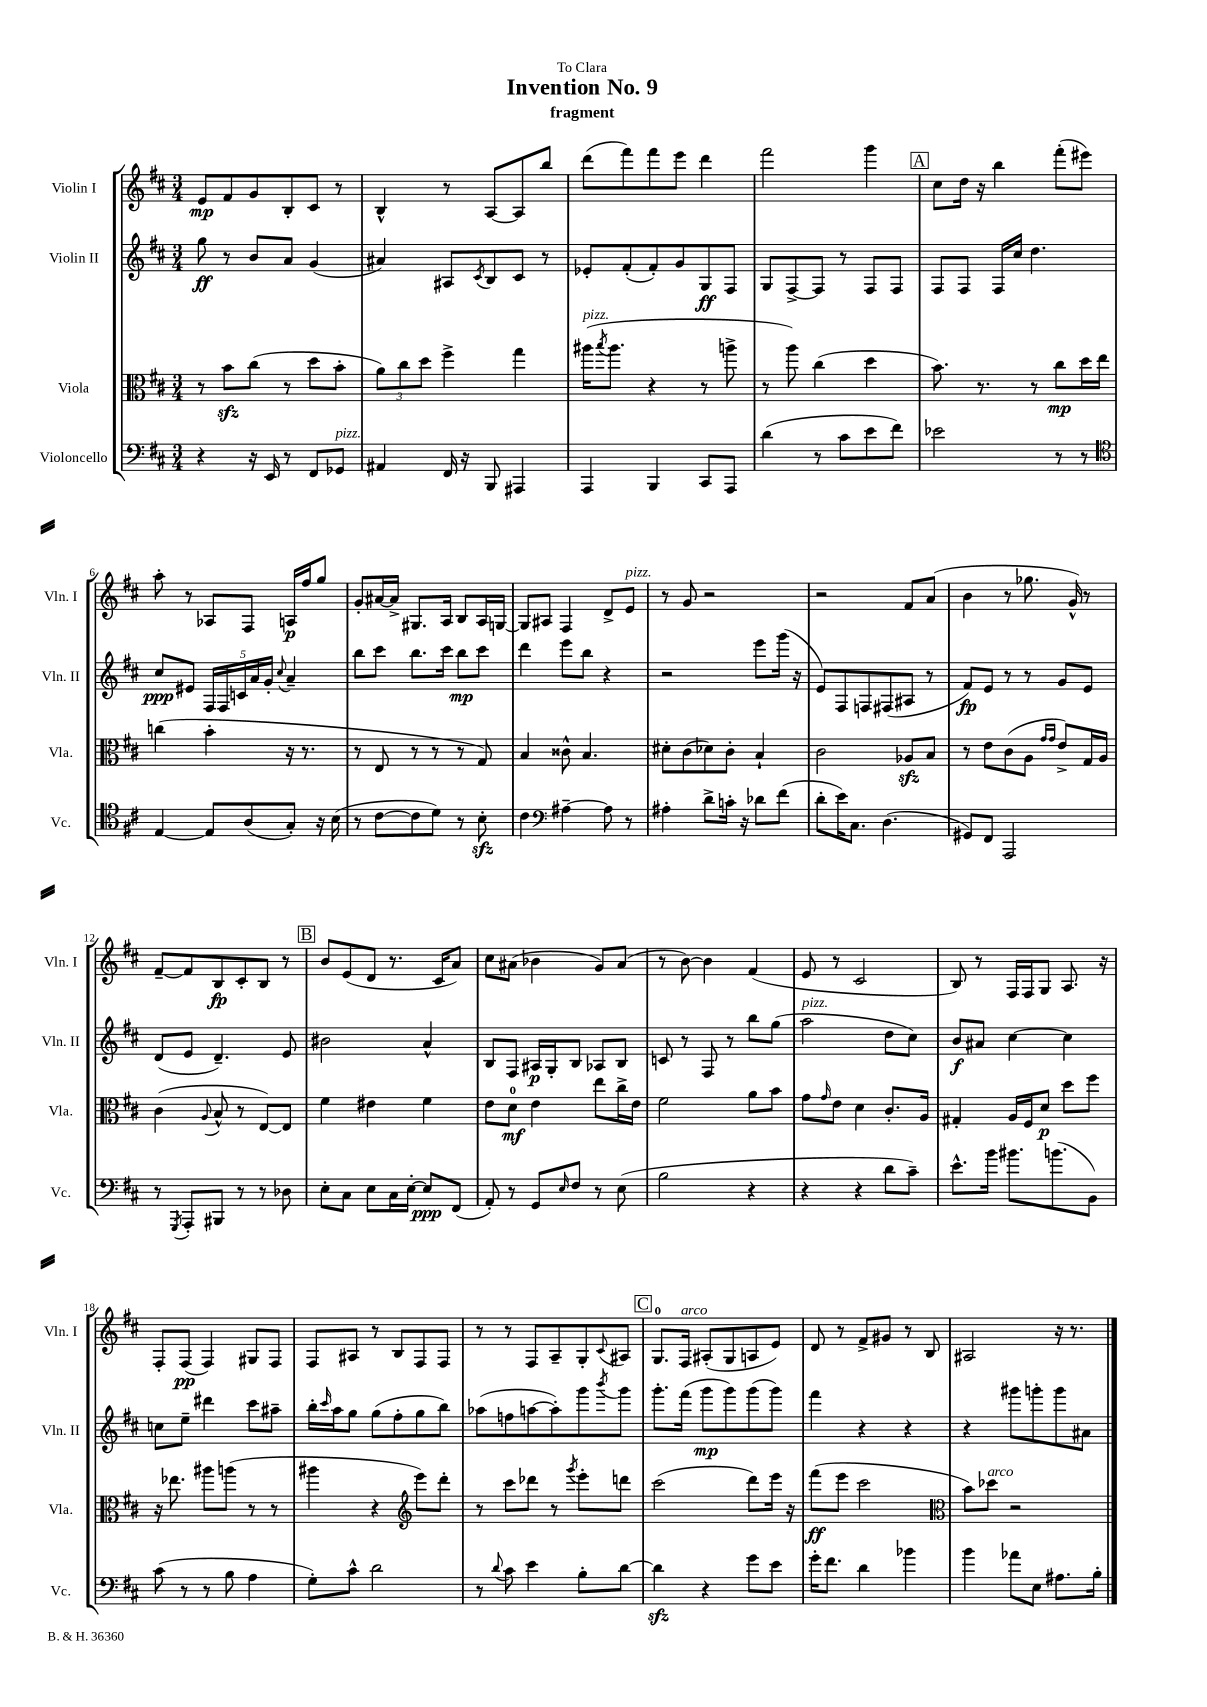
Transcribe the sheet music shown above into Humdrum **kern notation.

**kern	**dynam	**kern	**dynam	**kern	**dynam	**kern	**dynam
*part4	*part4	*part3	*part3	*part2	*part2	*part1	*part1
*staff4	*staff4	*staff3	*staff3	*staff2	*staff2	*staff1	*staff1
*I"Violoncello	*	*I"Viola	*	*I"Violin II	*	*I"Violin I	*
*I'Vc.	*	*I'Vla.	*	*I'Vln. II	*	*I'Vln. I	*
*clefF4	*	*clefC3	*	*clefG2	*	*clefG2	*
*k[f#c#]	*	*k[f#c#]	*	*k[f#c#]	*	*k[f#c#]	*
*M3/4	*	*M3/4	*	*M3/4	*	*M3/4	*
=1	=1	=1	=1	=1	=1	=1	=1
4r	.	8r	.	8gg\	ff	8e/L	mp
.	.	8bzz\L	.	8r	.	8f#/	.
16r	.	(8cc#\J	.	8b/L	.	8g/	.
16EE/	.	.	.	.	.	.	.
8r	.	8r	.	8a/J	.	8B'/	.
8FF#/L	.	8dd\L	.	(4g/	.	8c#/J	.
!LO:TX:a:i:t=pizz.	!	!	!	!	!	!	!
8GG-X/J	.	8b'\J	.	.	.	8r	.
=2	=2	=2	=2	=2	=2	=2	=2
4AA#X/	.	12a\L)	.	4a#X/)	.	4B^^/	.
.	.	12cc#\	.	.	.	.	.
.	.	12dd\J	.	.	.	.	.
16FF#/	.	4ff#^\	.	8A#X/L	.	8r	.
16r	.	.	.	.	.	.	.
.	.	.	.	8qc#/	.	.	.
8BBB/	.	.	.	8B/	.	[8A/L	.
4AAA#X/	.	4gg\	.	8c#/J	.	8A/]	.
.	.	.	.	8r	.	8bb/J	.
=3	=3	=3	=3	=3	=3	=3	=3
!	!	!LO:TX:a:i:t=pizz.	!	!	!	!	!
4AAA/	.	(16aa#X\KL	.	8e-X'/L	.	(8ddd\L	.
.	.	8qbb/	.	.	.	.	.
.	.	8.aa#\J	.	.	.	.	.
.	.	.	.	(8f#'/	.	8fff#\)	.
4BBB/	.	4r	.	8f#'/)	.	8fff#\	.
.	.	.	.	8g/	.	8eee\J	.
8CC#/L	.	8r	.	8G/	ff	4ddd\	.
8AAA/J	.	8aan^\	.	8F#/J	.	.	.
=4	=4	=4	=4	=4	=4	=4	=4
(4d\	.	8r	.	8G/L	.	2fff#\	.
.	.	8aa\)	.	[8F#^/	.	.	.
8r	.	(4cc#\	.	8F#/J]	.	.	.
8c#\L	.	.	.	8r	.	.	.
8e\	.	4dd\	.	8F#/L	.	4ggg\	.
8f#\J)	.	.	.	8F#/J	.	.	.
!!LO:REH:place=s1:t=A
=5	=5	=5	=5	=5	=5	=5	=5
2e-X\	.	8.b\)	.	8F#/L	.	8cc#\L	.
.	.	.	.	8F#/J	.	16dd\Jk	.
.	.	8.r	.	.	.	16r	.
.	.	.	.	16F#/LL	.	4bb\	.
.	.	.	.	16cc#/JJ	.	.	.
.	.	8r	.	4.dd\	.	.	.
8r	.	8cc#\L	mp	.	.	(8fff#'\L	.
8r	.	16dd\L	.	.	.	8eee#X\J)	.
.	.	16ee\JJ	.	.	.	.	.
!!LO:LB:g=z
=6	=6	=6	=6	=6	=6	=6	=6
*clefC4	*	*	*	*	*	*	*
[4E/	.	(4ccn\	.	8cc#/L	ppp	8aa'\	.
.	.	.	.	8e#X/J	.	8r	.
8E/L]	.	4b'\	.	20F#/LL	.	8A-X/L	.
.	.	.	.	20F#/	.	.	.
.	.	.	.	20cn/	.	.	.
(8A/	.	.	.	.	.	8F#/J	.
.	.	.	.	20a/	.	.	.
.	.	.	.	20g'/JJ	.	.	.
.	.	.	.	8qqcc#/	.	.	.
8G'/J)	.	16r	.	4a~/	.	16An/LL	p
.	.	8.r	.	.	.	16ff#/J	.
16r	.	.	.	.	.	8gg/J	.
(16B\	.	.	.	.	.	.	.
=7	=7	=7	=7	=7	=7	=7	=7
8r	.	8r	.	8bb\L	.	8g'/L	.
[8c#\L	.	8E/	.	8ccc#\J	.	[16a#X/L	.
.	.	.	.	.	.	16a#^/JJ]	.
8c#\]	.	8r	.	8.bb\L	.	8.G#X/L	.
8d\J)	.	8r	.	.	.	.	.
.	.	.	.	16ccc#\Jk	.	16A/Jk	.
8r	.	8r	.	8bb\L	mp	8B/L	.
8Bzz'\	.	8G/)	.	8ccc#\J	.	16A/L	.
.	.	.	.	.	.	[16Gn/JJ	.
=8	=8	=8	=8	=8	=8	=8	=8
4c#\	.	4B/	.	4ddd\	.	8G/L]	.
.	.	.	.	.	.	8A#X/J	.
*clefF4	*	*	*	*	*	*	*
[4A#X~\	.	8c##X^^\	.	8eee\L	.	4F#/	.
.	.	4.B/	.	8bb\J	.	.	.
8A#\]	.	.	.	4r	.	8d^/L	.
!	!	!	!	!	!	!LO:TX:a:i:t=pizz.	!
8r	.	.	.	.	.	8e/J	.
=9	=9	=9	=9	=9	=9	=9	=9
4A#X'\	.	8d#X'\L	.	2r	.	8r	.
.	.	(8c#\	.	.	.	8g/	.
8d^\L	.	8d-X\)	.	.	.	2r	.
16cn'\Jk	.	8c#'\J	.	.	.	.	.
16r	.	.	.	.	.	.	.
8d-X\L	.	4B`/	.	8eee\L	.	.	.
(8f#\J	.	.	.	(16ggg\Jk	.	.	.
.	.	.	.	16r	.	.	.
=10	=10	=10	=10	=10	=10	=10	=10
8d'\L	.	2c#\	.	8e/L)	.	2r	.
16e\K)	.	.	.	8F#/	.	.	.
8.C#\J	.	.	.	.	.	.	.
.	.	.	.	8Fn/	.	.	.
(4.D\	.	.	.	(8F#X/	.	.	.
.	.	8A-Xzz/L	.	8A#X/J	.	8f#/L	.
.	.	8B/J	.	8r	.	(8a/J	.
=11	=11	=11	=11	=11	=11	=11	=11
8GG#X/L)	.	8r	.	8f#/L)	fp	4b\	.
8FF#/J	.	8e\L	.	8e/J	.	.	.
2AAA/	.	(8c#\	.	8r	.	8r	.
.	.	8A\J	.	8r	.	8.gg-X\	.
.	.	16qqg/LL	.	.	.	.	.
.	.	16qqg/JJ	.	.	.	.	.
.	.	8e^/L)	.	8g/L	.	.	.
.	.	.	.	.	.	16g^^/)	.
.	.	16G/L	.	8e/J	.	8r	.
.	.	16A/JJ	.	.	.	.	.
!!LO:LB:g=z
=12	=12	=12	=12	=12	=12	=12	=12
8r	.	(4c#\	.	(8d/L	.	[8f#~/L	.
8qGGG/	.	.	.	.	.	.	.
8AAA'/L	.	.	.	8e/J	.	8f#/]	.
.	.	8qqA/	.	.	.	.	.
8BBB#X/J	.	8B^^/	.	4.d~/)	.	8B/	fp
8r	.	8r	.	.	.	8c#'/	.
8r	.	[8E/L)	.	.	.	8B/J	.
8D-X\	.	8E/J]	.	8e/	.	8r	.
!!LO:REH:place=s1:t=B
=13	=13	=13	=13	=13	=13	=13	=13
8E'\L	.	4f#\	.	2b#X\	.	8b/L	.
8C#\J	.	.	.	.	.	(8e/	.
8E\L	.	4e#X\	.	.	.	8d/J	.
16C#\L	.	.	.	.	.	8.r	.
[16E'\JJ	.	.	.	.	.	.	.
8E/L]	ppp	4f#\	.	4a^^/	.	.	.
.	.	.	.	.	.	16c#/KL	.
(8FF#/J	.	.	.	.	.	8a/J)	.
=14	=14	=14	=14	=14	=14	=14	=14
8AA'/)	.	8e\L	.	8B/L	.	8cc#\L	.
8r	.	8d\J	mf	8F#/J	.	(8a#X\J	.
8GG/L	.	4e\	.	16A#X/LL	p	4b-X\	.
.	.	.	.	16G'/J	.	.	.
16qqE/	.	.	.	.	.	.	.
8F#/J	.	.	.	8B/J	.	.	.
8r	.	8ee\L	.	8A-X/L	.	8g/L)	.
(8E\	.	16cc#^\L	.	8B/J	.	(8a#/J	.
.	.	16e\JJ	.	.	.	.	.
=15	=15	=15	=15	=15	=15	=15	=15
2B\	.	2f#\	.	8cn/	.	8r	.
.	.	.	.	8r	.	[8b\)	.
.	.	.	.	8F#/	.	4b\]	.
.	.	.	.	8r	.	.	.
4r	.	8a\L	.	8bb\L	.	(4f#/	.
.	.	8b\J	.	(8gg\J	.	.	.
=16	=16	=16	=16	=16	=16	=16	=16
!	!	!	!	!LO:TX:a:i:t=pizz.	!	!	!
4r	.	8g\L	.	2aa\	.	8e/	.
.	.	16qqg/	.	.	.	.	.
.	.	8e\J	.	.	.	8r	.
4r	.	4d\	.	.	.	2c#/	.
8d\L	.	8.c#'/L	.	8dd\L	.	.	.
8c#~\J)	.	.	.	8cc#\J)	.	.	.
.	.	16A/Jk	.	.	.	.	.
=17	=17	=17	=17	=17	=17	=17	=17
8.e^^\L	.	4G#X'/	.	8b/L	f	8B/)	.
.	.	.	.	8a#X/J	.	8r	.
16b\Jk	.	.	.	.	.	.	.
8.b#X\L	.	16A/LL	.	[4cc#\	.	16F#/LL	.
.	.	16F#/J	.	.	.	16F#/J	.
.	.	8d/J	p	.	.	8G/J	.
(8.bn\	.	.	.	.	.	.	.
.	.	8dd\L	.	4cc#\]	.	8.A/	.
8BB\J)	.	8ff#\J	.	.	.	.	.
.	.	.	.	.	.	16r	.
!!LO:LB:g=z
=18	=18	=18	=18	=18	=18	=18	=18
(8c#\	.	16r	.	8ccn\L	.	8F#'/L	.
.	.	8.ee-X\	.	.	.	.	.
8r	.	.	.	8ee~\J	.	(8F#/J	pp
8r	.	8aa#X\L	.	4ddd#X\	.	4F#/)	.
8B\	.	(8aan\J	.	.	.	.	.
4A\	.	8r	.	8ccc#\L	.	8G#X/L	.
.	.	8r	.	8aa#X~\J	.	8F#/J	.
=19	=19	=19	=19	=19	=19	=19	=19
8G'\L)	.	4aa#X\	.	16bb'\LL	.	8F#/L	.
.	.	.	.	16qqccc#/	.	.	.
.	.	.	.	16aa\J	.	.	.
8c#^^\J	.	.	.	8gg\J	.	8A#X/J	.
2d\	.	4r	.	(8gg\L	.	8r	.
.	.	.	.	8ff#'\	.	8B/L	.
*	*	*clefG2	*	*	*	*	*
.	.	8eee\L)	.	8gg\	.	8F#/	.
.	.	8ddd'\J	.	8bb\J)	.	8F#/J	.
=20	=20	=20	=20	=20	=20	=20	=20
8r	.	8r	.	(8aa-X\L	.	8r	.
8qqd/	.	.	.	.	.	.	.
8c#\	.	8ccc#\L	.	8ffn\	.	8r	.
4e\	.	8ddd-X\J	.	[8aan\	.	8F#/L	.
.	.	8r	.	8aa'\])	.	8A~/	.
.	.	8qggg/	.	.	.	.	.
8B'\L	.	8eee'\L	.	8ggg\	.	8G'/	.
.	.	.	.	8qbbb/	.	8qqc#/	.
[8d\J	.	8dddn\J	.	8ggg\J	.	8A#X/J	.
!!LO:REH:place=s1:t=C
=21	=21	=21	=21	=21	=21	=21	=21
4dzz\]	.	(2ccc#\	.	8.ggg'\L	.	8.G/L	.
!	!	!	!	!	!	!LO:TX:a:i:t=arco	!
.	.	.	.	(16fff#\Jk	.	16F#/Jk	.
4r	.	.	.	8ggg\L	mp	(8A#X'/L	.
.	.	.	.	8ggg\)	.	8G/	.
8g\L	.	8ddd\L)	.	(8ggg\	.	8An/	.
8e\J	.	16eee\Jk	.	8ggg\J)	.	8e/J)	.
.	.	16r	.	.	.	.	.
=22	=22	=22	=22	=22	=22	=22	=22
16g'\KL	.	(8fff#\L	ff	4fff#\	.	8d/	.
8.f#\J	.	.	.	.	.	.	.
.	.	8eee\J	.	.	.	8r	.
4d\	.	2ccc#\	.	4r	.	8f#^/L	.
.	.	.	.	.	.	8g#X/J	.
4b-X\	.	.	.	4r	.	8r	.
.	.	.	.	.	.	8B/	.
=23	=23	=23	=23	=23	=23	=23	=23
*	*	*clefC3	*	*	*	*	*
4b\	.	8b\L)	.	4r	.	2A#X/	.
!	!	!LO:TX:a:i:t=arco	!	!	!	!	!
.	.	8dd-X\J	.	.	.	.	.
8a-X\L	.	2r	.	8ggg#X\L	.	.	.
8E\J	.	.	.	8gggn'\	.	.	.
8.A#X\L	.	.	.	8ggg\	.	16r	.
.	.	.	.	.	.	8.r	.
.	.	.	.	8a#X\J	.	.	.
16B'\Jk	.	.	.	.	.	.	.
==	==	==	==	==	==	==	==
*-	*-	*-	*-	*-	*-	*-	*-
